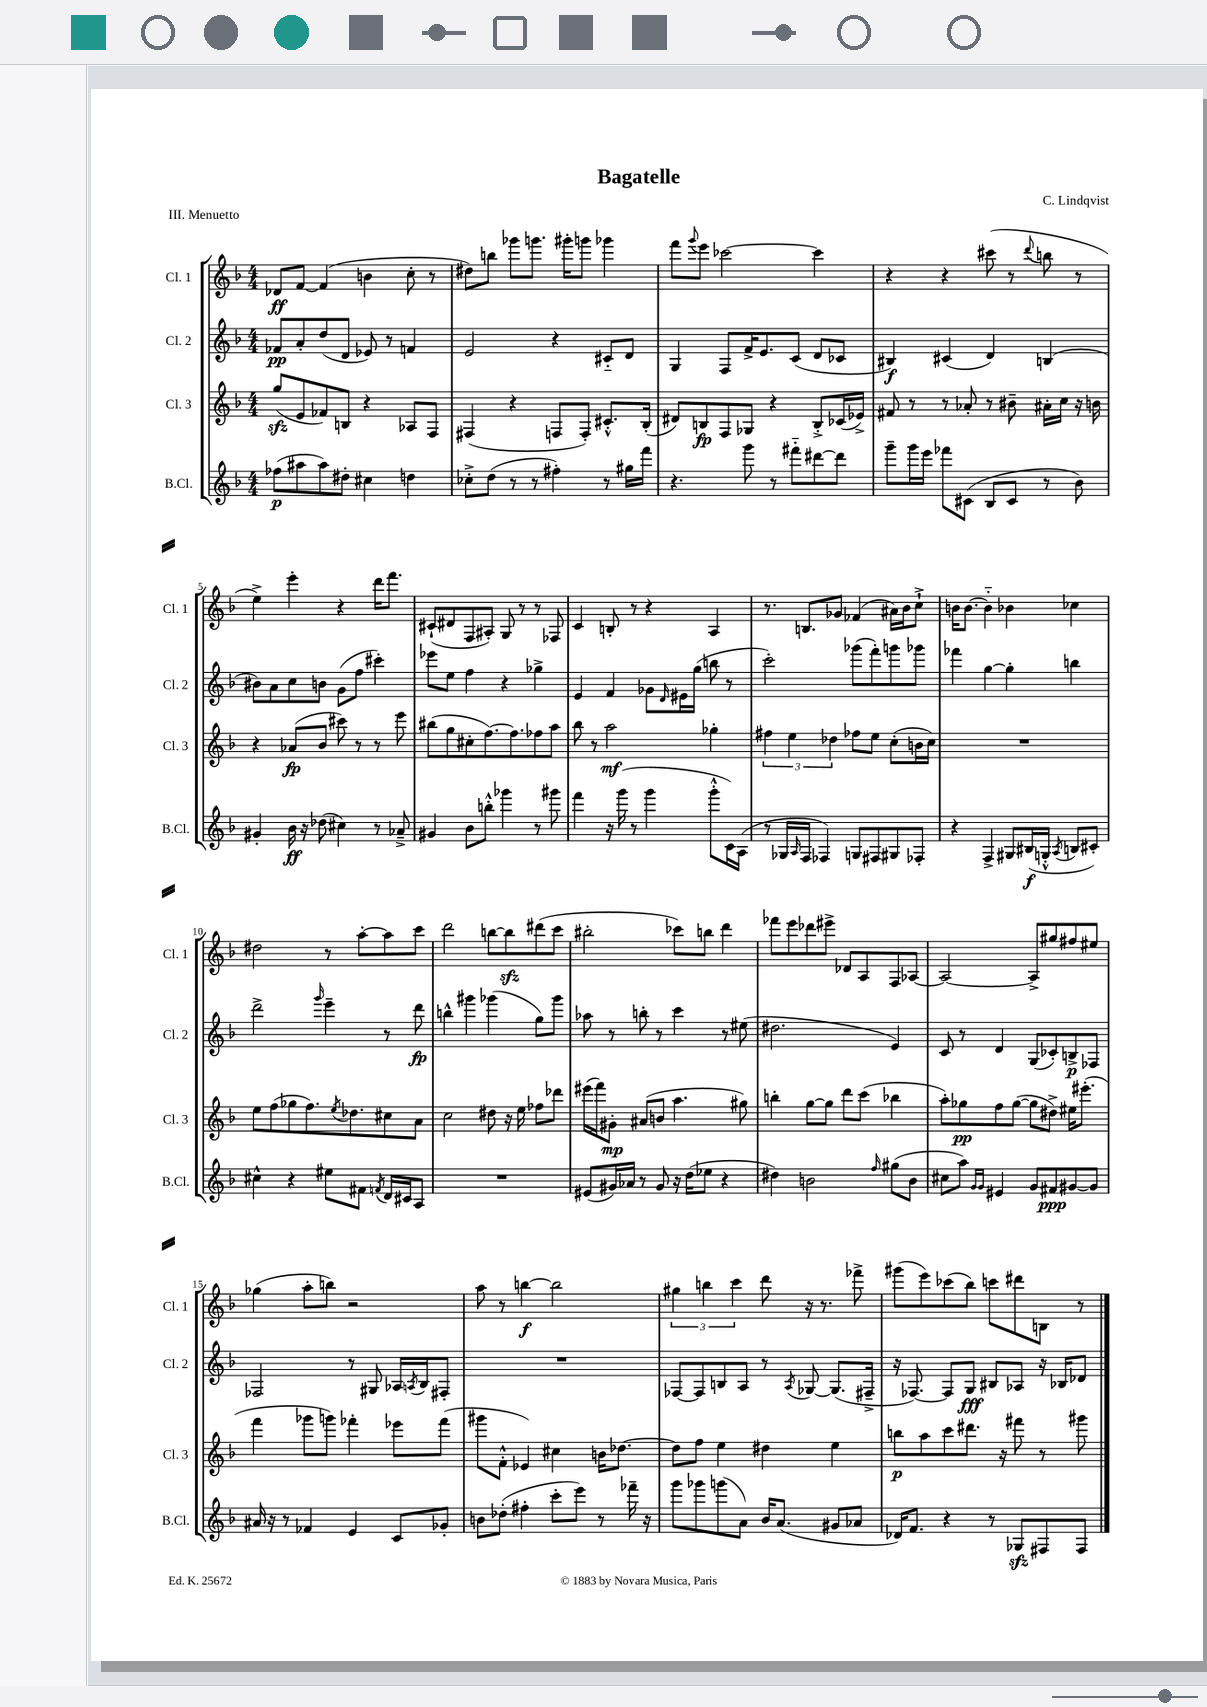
\header { title = "Bagatelle" composer = "C. Lindqvist" piece = "III. Menuetto" }
<<
\new StaffGroup <<
\new Staff = "s0" \with { instrumentName = "Cl. 1" shortInstrumentName = "Cl. 1" } {
    \clef treble \key f \major \numericTimeSignature \time 4/4
    des'8\ff f'8~ f'4( b'4 c''8-. r8 |
    dis''8) b''8 ges'''8 g'''8. gis'''16-. g'''8 ges'''4 |
    f'''8 \appoggiatura { g'''8 } e'''8 ces'''2~ ces'''4 |
    r4 r4 cis'''8( r8 \appoggiatura { d'''8 } b''8 r8 |
    e''4->) e'''4-. r4 d'''16 f'''8. |
    cis'8-!( dis'8 f8 ais8-.) g8 r8 r8 fes8 |
    c'4 b8-. r8 r4 a4 |
    r8. b8. ges'8 fes'4( ais'16) bes'16 c''8-!-> |
    b'16 b'8.~ b'4-_ bes'4 ces''4 |
    dis''2 r8 a''8~-. a''8 c'''8 |
    d'''2 b''8~ b''8\sfz dis'''8( c'''8 |
    bis''2-. ces'''8) b''8 d'''4 |
    fes'''8 e'''8 des'''8 eis'''8-> des'8 a8 f8 aes8~ |
    aes2~ aes8-> gis''8 fis''8 eis''8 |
    ges''4( a''8-. b''8) r2 |
    a''8 r8 b''4~\f b''2 |
    \tuplet 3/2 { gis''4 b''4 c'''4 } d'''8 r16 r8. fes'''8-> |
    gis'''8( e'''8) ces'''8( bes''8) c'''8 dis'''8 b8 r8 \bar "|." |
}
\new Staff = "s1" \with { instrumentName = "Cl. 2" shortInstrumentName = "Cl. 2" } {
    \clef treble \key f \major \numericTimeSignature \time 4/4
    fes'8\pp a'8-. d''8( d'8 ees'8) r8 f'4 |
    e'2 r4 cis'8-_ d'8 |
    g4 f8 f'16-> e'8. c'8( d'8 ces'8 |
    bis4\f) cis'4( d'4) b4( |
    bis'8) a'8 c''8 b'8 g'8( f''8 cis'''4-.) |
    ees'''8 e''8 f''4 r4 ges''4-> |
    e'4 f'4 ges'8 \grace { d'16 } eis'16 g''16( b''8 r8 |
    c'''2-.) ges'''8( f'''8-.) g'''8 ges'''8 |
    fes'''4 g''4~ g''4-. b''4 |
    d'''2-> \grace { g'''16 } e'''4-- r8 d'''8\fp |
    b''4-^ gis'''4 ges'''4( g''8) ges'''8 |
    aes''8 r8 b''8-. r8 c'''4 r8 eis''8( |
    dis''2. e'4) |
    c'8 r8 d'4 g8( ces'8-.) b8->\p fes8 |
    fes2 r8 gis8 aes16 \acciaccatura { a8 } bes16 fis8-. |
    R1 |
    fes8~ fes8 b8 a8 r8 \acciaccatura { a8 } ges8~ ges8.( fis16---> |
    r16 fes8.~) fes8 g8\fff bis8 aes8 r16 bes16 des'8 \bar "|." |
}
\new Staff = "s2" \with { instrumentName = "Cl. 3" shortInstrumentName = "Cl. 3" } {
    \clef treble \key f \major \numericTimeSignature \time 4/4
    g''8\sfz( e'8 fes'8) b8 r4 aes8 f8 |
    fis4( r4 f8 f8-.) cis'8.-.-^ bes16-.( |
    dis'8) b8\fp f8 ges8 r4 b8-.-> ces'16( ees'16->) |
    fis'8 r8 r8 aes'8-. r8 bis'8-- ais'16-. c''16 r16 b'16 |
    r4 aes'8\fp( bes'8 cis'''8) r8 r8 e'''8 |
    bis''8( g''8 cis''8-. f''8.~) f''8. fes''8 a''8 |
    bes''8 r8 a''2\mf ges''4-. |
    \tuplet 3/2 { fis''4 e''4 des''4 } fes''8 e''8 c''8-.( b'16 c''16) |
    R1 |
    e''8 f''8( ges''8 f''8.) \acciaccatura { e''8 } des''8. cis''8 a'8 |
    c''2 dis''8 r16 e''16 fes''8 des'''8 |
    eis'''16( f'''16) gis'8-.\mp ais'8( b'8 a''4. gis''8) |
    b''4-. g''8~ g''8 d'''8 c'''8( bes''4 |
    a''8-.) ges''8\pp f''8 ges''8~( ges''8 dis''8->) eis''16 eis'''8.-.( |
    f'''4 ges'''8 g'''8) fes'''4-. ees'''8 fes'''8( |
    gis'''8 f'8-.-^ ees'4) cis''4 b'16 des''8.~ |
    des''8 f''8 e''4 dis''4 e''4 |
    b''8\p a''8 c'''8 dis'''8. r16 fis'''8 r8 gis'''8 \bar "|." |
}
\new Staff = "s3" \with { instrumentName = "B.Cl." shortInstrumentName = "B.Cl." } {
    \clef treble \key f \major \numericTimeSignature \time 4/4
    fes''8\p( ais''8 ais''8) dis''8-. cis''4 d''4 |
    ces''8-.-> d''8( r8 r8 fis''4-.) r8 gis''16 f'''16 |
    r4. g'''8 r8 fis'''8-_ dis'''8~ dis'''8 |
    g'''8-- g'''16 e'''16 fes'''8 cis'8( bes8 cis'8 r8 bes'8) |
    gis'4-. bes'16\ff r16 des''8( cis''4) r8 aes'8---> |
    gis'4 bes'8 b''8-.-^ ges'''4 r8 gis'''8 |
    f'''4 r16 g'''16( r8 g'''4 g'''8-.-^ c'16) a16( |
    r8 ges16 \grace { a16 } f16 fes4) g8 fis8 gis8 fes8-. |
    r4 f4-> gis8 bis16\f( g16-.-^ \acciaccatura { a8 } b8 cis'8-.) |
    cis''4-^ r4 eis''8 fis'8 \acciaccatura { f'8 } d'16 cis'16 a8 |
    R1 |
    eis'8( gis'16) aes'16 r8 gis'8 r16 d''16( ees''8 r4 |
    dis''4) b'2 \grace { f''16 } gis''8( b'8 |
    cis''8 a''8) \grace { g'16 g'16 } eis'4 g'8 fis'8\ppp gis'8~ gis'8 |
    ais'16 r16 r8 fes'4 e'4 c'8 ges'8-. |
    b'8 des''8-.( fis''4-. c'''8-. e'''8) r8 fes'''16-- r16 |
    g'''8 ges'''8 g'''8( a'8) bes'16 a'8.( gis'8 aes'8 |
    des'16) f'8. r4 r8 ges8\sfz fis8 fis8 \bar "|." |
}
>>
>>
